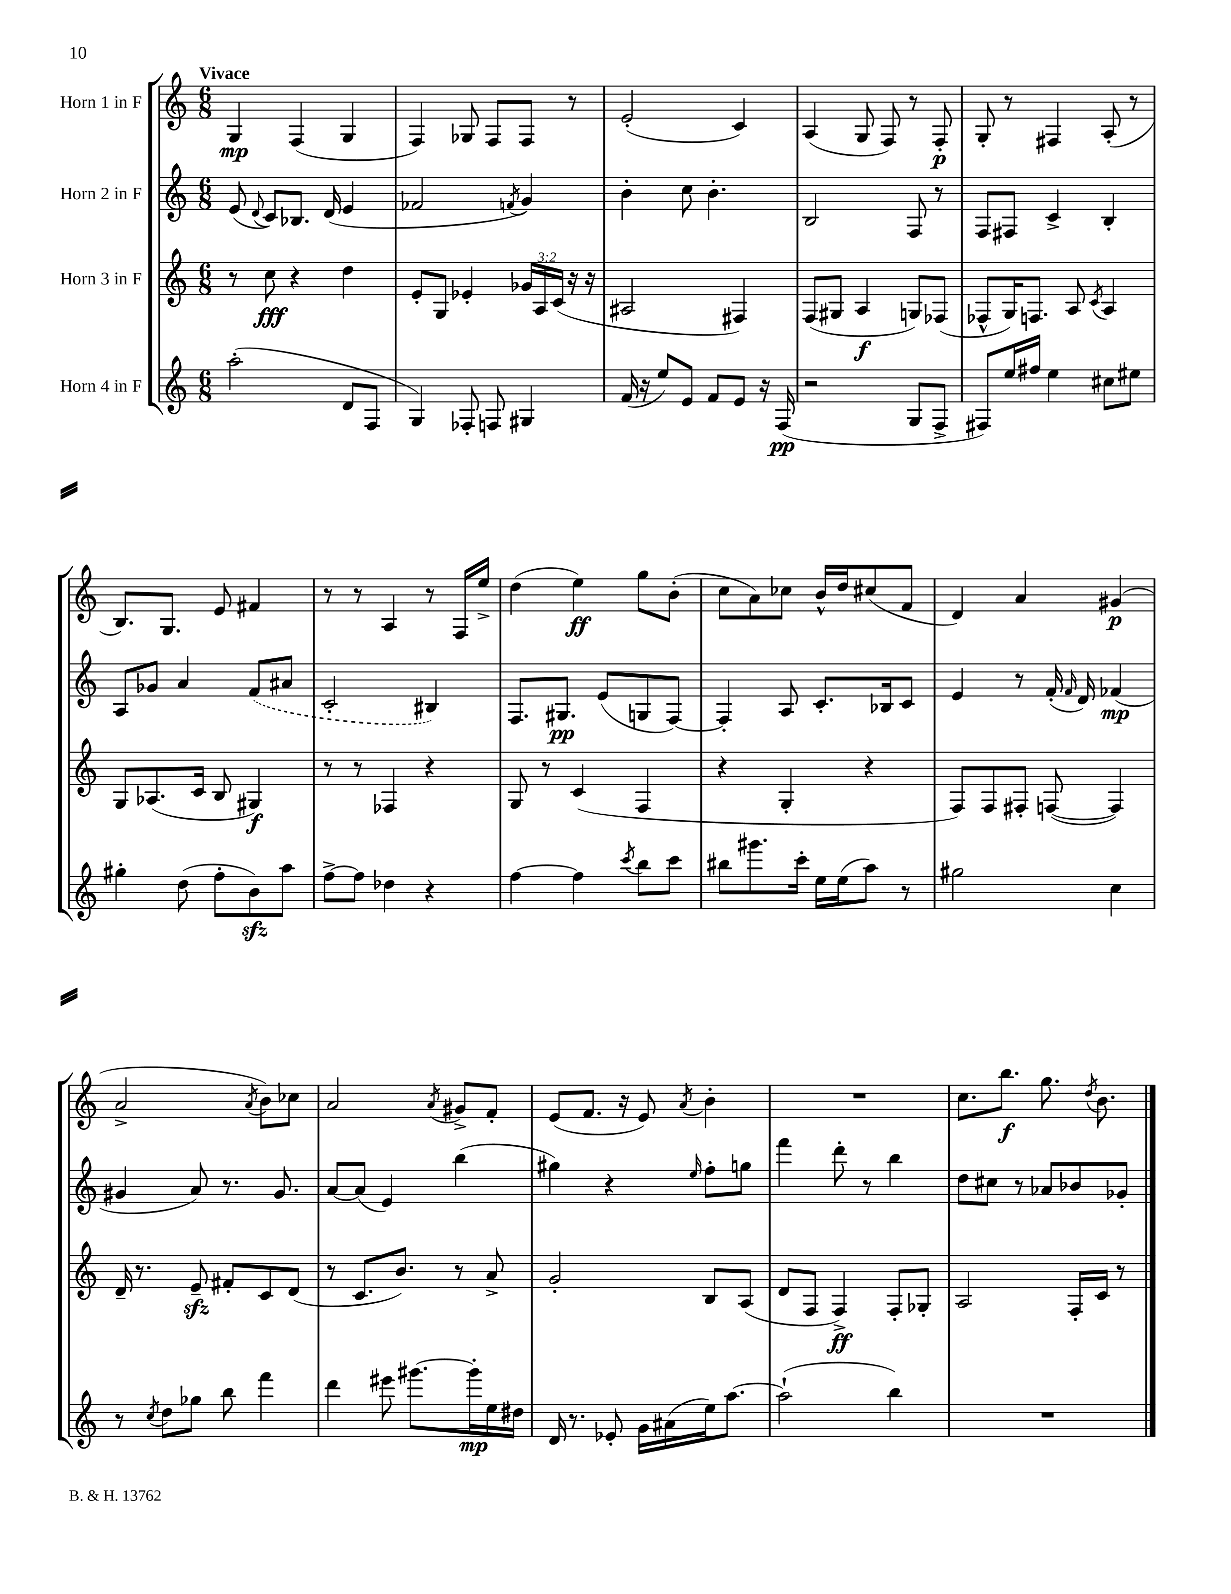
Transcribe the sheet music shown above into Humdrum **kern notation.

**kern	**dynam	**kern	**dynam	**kern	**dynam	**kern	**dynam
*part4	*part4	*part3	*part3	*part2	*part2	*part1	*part1
*staff4	*staff4	*staff3	*staff3	*staff2	*staff2	*staff1	*staff1
*I"Horn 4 in F	*	*I"Horn 3 in F	*	*I"Horn 2 in F	*	*I"Horn 1 in F	*
*clefG2	*	*clefG2	*	*clefG2	*	*clefG2	*
*k[]	*	*k[]	*	*k[]	*	*k[]	*
*M6/8	*	*M6/8	*	*M6/8	*	*M6/8	*
=1	=1	=1	=1	=1	=1	=1	=1
!	!	!	!	!	!	!LO:TX:a:B:t=Vivace	!
(2aa'\	.	8r	.	(8e/	.	4G/	mp
.	.	.	.	8qqd/	.	.	.
.	.	8cc\	fff	8c/L)	.	.	.
.	.	4r	.	8.B-X/J	.	(4F/	.
.	.	.	.	(16d/	.	.	.
8d/L	.	4dd\	.	4e/	.	4G/	.
8F/J	.	.	.	.	.	.	.
=2	=2	=2	=2	=2	=2	=2	=2
4G/)	.	8e'/L	.	2f-X/	.	4F/)	.
.	.	8G/J	.	.	.	.	.
8F-X'/	.	4e-X'/	.	.	.	8G-X/	.
8Fn/	.	.	.	.	.	8F/L	.
.	.	.	.	8qfn/	.	.	.
4G#X/	.	24g-X/LL	.	4g/)	.	8F/J	.
.	.	24A/	.	.	.	.	.
.	.	(24c/JJ	.	.	.	.	.
.	.	16r	.	.	.	8r	.
.	.	16r	.	.	.	.	.
=3	=3	=3	=3	=3	=3	=3	=3
(16f/	.	2A#X/	.	4b'\	.	(2e'/	.
16r	.	.	.	.	.	.	.
8ee/L)	.	.	.	.	.	.	.
8e/J	.	.	.	8cc\	.	.	.
8f/L	.	.	.	4.b'\	.	.	.
8e/J	.	4F#X/)	.	.	.	4c/)	.
16r	.	.	.	.	.	.	.
(16F/	pp	.	.	.	.	.	.
=4	=4	=4	=4	=4	=4	=4	=4
2r	.	(8F/L	.	2B/	.	(4A/	.
.	.	8G#X/J	.	.	.	.	.
.	.	4A/	f	.	.	8G/	.
.	.	.	.	.	.	8F/)	.
8G/L	.	8Gn/L)	.	8F/	.	8r	.
8F^/J	.	(8F-X/J	.	8r	.	8F'/	p
=5	=5	=5	=5	=5	=5	=5	=5
8F#X/L)	.	8F-X^^/L	.	8F/L	.	8G'/	.
16ee/L	.	16G/K)	.	8F#X/J	.	8r	.
16ff#X/JJ	.	8.Fn/J	.	.	.	.	.
4ee\	.	.	.	4c^/	.	4F#X/	.
.	.	8A/	.	.	.	.	.
.	.	8qc/	.	.	.	.	.
8cc#X\L	.	4A/	.	4B'/	.	(8A'/	.
8ee#X\J	.	.	.	.	.	8r	.
!!LO:LB:g=z
=6	=6	=6	=6	=6	=6	=6	=6
4gg#X'\	.	8G/L	.	8A/L	.	8.B/L)	.
.	.	(8.A-X/	.	8g-X/J	.	.	.
.	.	.	.	.	.	8.G/J	.
(8dd\	.	.	.	4a/	.	.	.
.	.	16c/Jk	.	.	.	.	.
8ff'\L	.	8B/	.	.	.	8e/	.
8bzz\)	.	4G#X/)	f	(8f/L	.	4f#X/	.
8aa\J	.	.	.	8a#X/J	.	.	.
=7	=7	=7	=7	=7	=7	=7	=7
[8ff^\L	.	8r	.	2c'/	.	8r	.
8ff\J]	.	8r	.	.	.	8r	.
4dd-X\	.	4F-X/	.	.	.	4A/	.
4r	.	4r	.	4B#X/)	.	8r	.
.	.	.	.	.	.	16F/LL	.
.	.	.	.	.	.	16ee^/JJ	.
=8	=8	=8	=8	=8	=8	=8	=8
[4ff\	.	8G/	.	8.F/L	.	(4dd\	.
.	.	8r	.	.	.	.	.
.	.	.	.	8.G#X/J	pp	.	.
4ff\]	.	(4c/	.	.	.	4ee\)	ff
.	.	.	.	(8e/L	.	.	.
8qccc/	.	.	.	.	.	.	.
8bb\L	.	4F/	.	8Gn/	.	8gg\L	.
8ccc\J	.	.	.	[8F/J)	.	(8b'\J	.
=9	=9	=9	=9	=9	=9	=9	=9
8bb#X\L	.	4r	.	4F'/]	.	8cc\L	.
8.ggg#X\	.	.	.	.	.	8a\)	.
.	.	4G'/	.	8A/	.	8cc-X\J	.
16ccc'\Jk	.	.	.	.	.	.	.
16ee\LL	.	.	.	8.c'/L	.	16b^^/LL	.
(16ee\J	.	.	.	.	.	16dd/J	.
8aa\J)	.	4r	.	.	.	(8cc#X/	.
.	.	.	.	16B-X/k	.	.	.
8r	.	.	.	8c/J	.	8f/J	.
=10	=10	=10	=10	=10	=10	=10	=10
2gg#X\	.	8F/L)	.	4e/	.	4d/)	.
.	.	8F/	.	.	.	.	.
.	.	8F#X'/J	.	8r	.	4a/	.
.	.	([8Fn/	.	(16f'/	.	.	.
.	.	.	.	16qqf/	.	.	.
.	.	.	.	16d/)	.	.	.
4cc\	.	4F/])	.	(4f-X/	mp	(4g#X/	p
!!LO:LB:g=z
=11	=11	=11	=11	=11	=11	=11	=11
8r	.	16d~/	.	4g#X/	.	2a^/	.
.	.	8.r	.	.	.	.	.
8qcc/	.	.	.	.	.	.	.
8dd\L	.	.	.	.	.	.	.
8gg-X\J	.	8ezz~/	.	8a/)	.	.	.
8bb\	.	8f#X'/L	.	8.r	.	.	.
.	.	.	.	.	.	8qa/	.
4fff\	.	8c/	.	.	.	8b\L)	.
.	.	.	.	8.g#/	.	.	.
.	.	(8d/J	.	.	.	8cc-X\J	.
=12	=12	=12	=12	=12	=12	=12	=12
4ddd\	.	8r	.	[8a/L	.	2a/	.
.	.	8.c/L	.	(8a/J]	.	.	.
8eee#X\	.	.	.	4e/)	.	.	.
.	.	8.b/J)	.	.	.	.	.
[8.ggg#X\L	.	.	.	.	.	.	.
.	.	.	.	.	.	8qa/	.
.	.	8r	.	(4bb\	.	8g#X^/L	.
16ggg#'\L]	mp	.	.	.	.	.	.
16ee\	.	8a^/	.	.	.	8f'/J	.
16dd#X\JJ	.	.	.	.	.	.	.
=13	=13	=13	=13	=13	=13	=13	=13
16d/	.	2g'/	.	4gg#X\)	.	(8e/L	.
8.r	.	.	.	.	.	.	.
.	.	.	.	.	.	8.f/J	.
8e-X'/	.	.	.	4r	.	.	.
.	.	.	.	.	.	16r	.
16g\LL	.	.	.	.	.	8e/)	.
(16a#X\	.	.	.	.	.	.	.
.	.	.	.	16qqee/	.	8qa/	.
16ee\J)	.	8B/L	.	8ff'\L	.	4b'\	.
[8.aa\J	.	.	.	.	.	.	.
.	.	(8A/J	.	8ggn\J	.	.	.
=14	=14	=14	=14	=14	=14	=14	=14
(2aa`\]	.	8d/L	.	4fff\	.	2.r	.
.	.	8F/J	.	.	.	.	.
.	.	4F^/)	ff	8ddd'\	.	.	.
.	.	.	.	8r	.	.	.
4bb\)	.	8F'/L	.	4bb\	.	.	.
.	.	8G-X'/J	.	.	.	.	.
=15	=15	=15	=15	=15	=15	=15	=15
2.r	.	2A/	.	8dd\L	.	8.cc\L	.
.	.	.	.	8cc#X\J	.	.	.
.	.	.	.	.	.	8.bb\J	f
.	.	.	.	8r	.	.	.
.	.	.	.	8a-X/L	.	8.gg\	.
.	.	16F'/LL	.	8b-X/	.	.	.
.	.	.	.	.	.	8qdd/	.
.	.	16c/JJ	.	.	.	8.b\	.
.	.	8r	.	8g-X'/J	.	.	.
==	==	==	==	==	==	==	==
*-	*-	*-	*-	*-	*-	*-	*-
